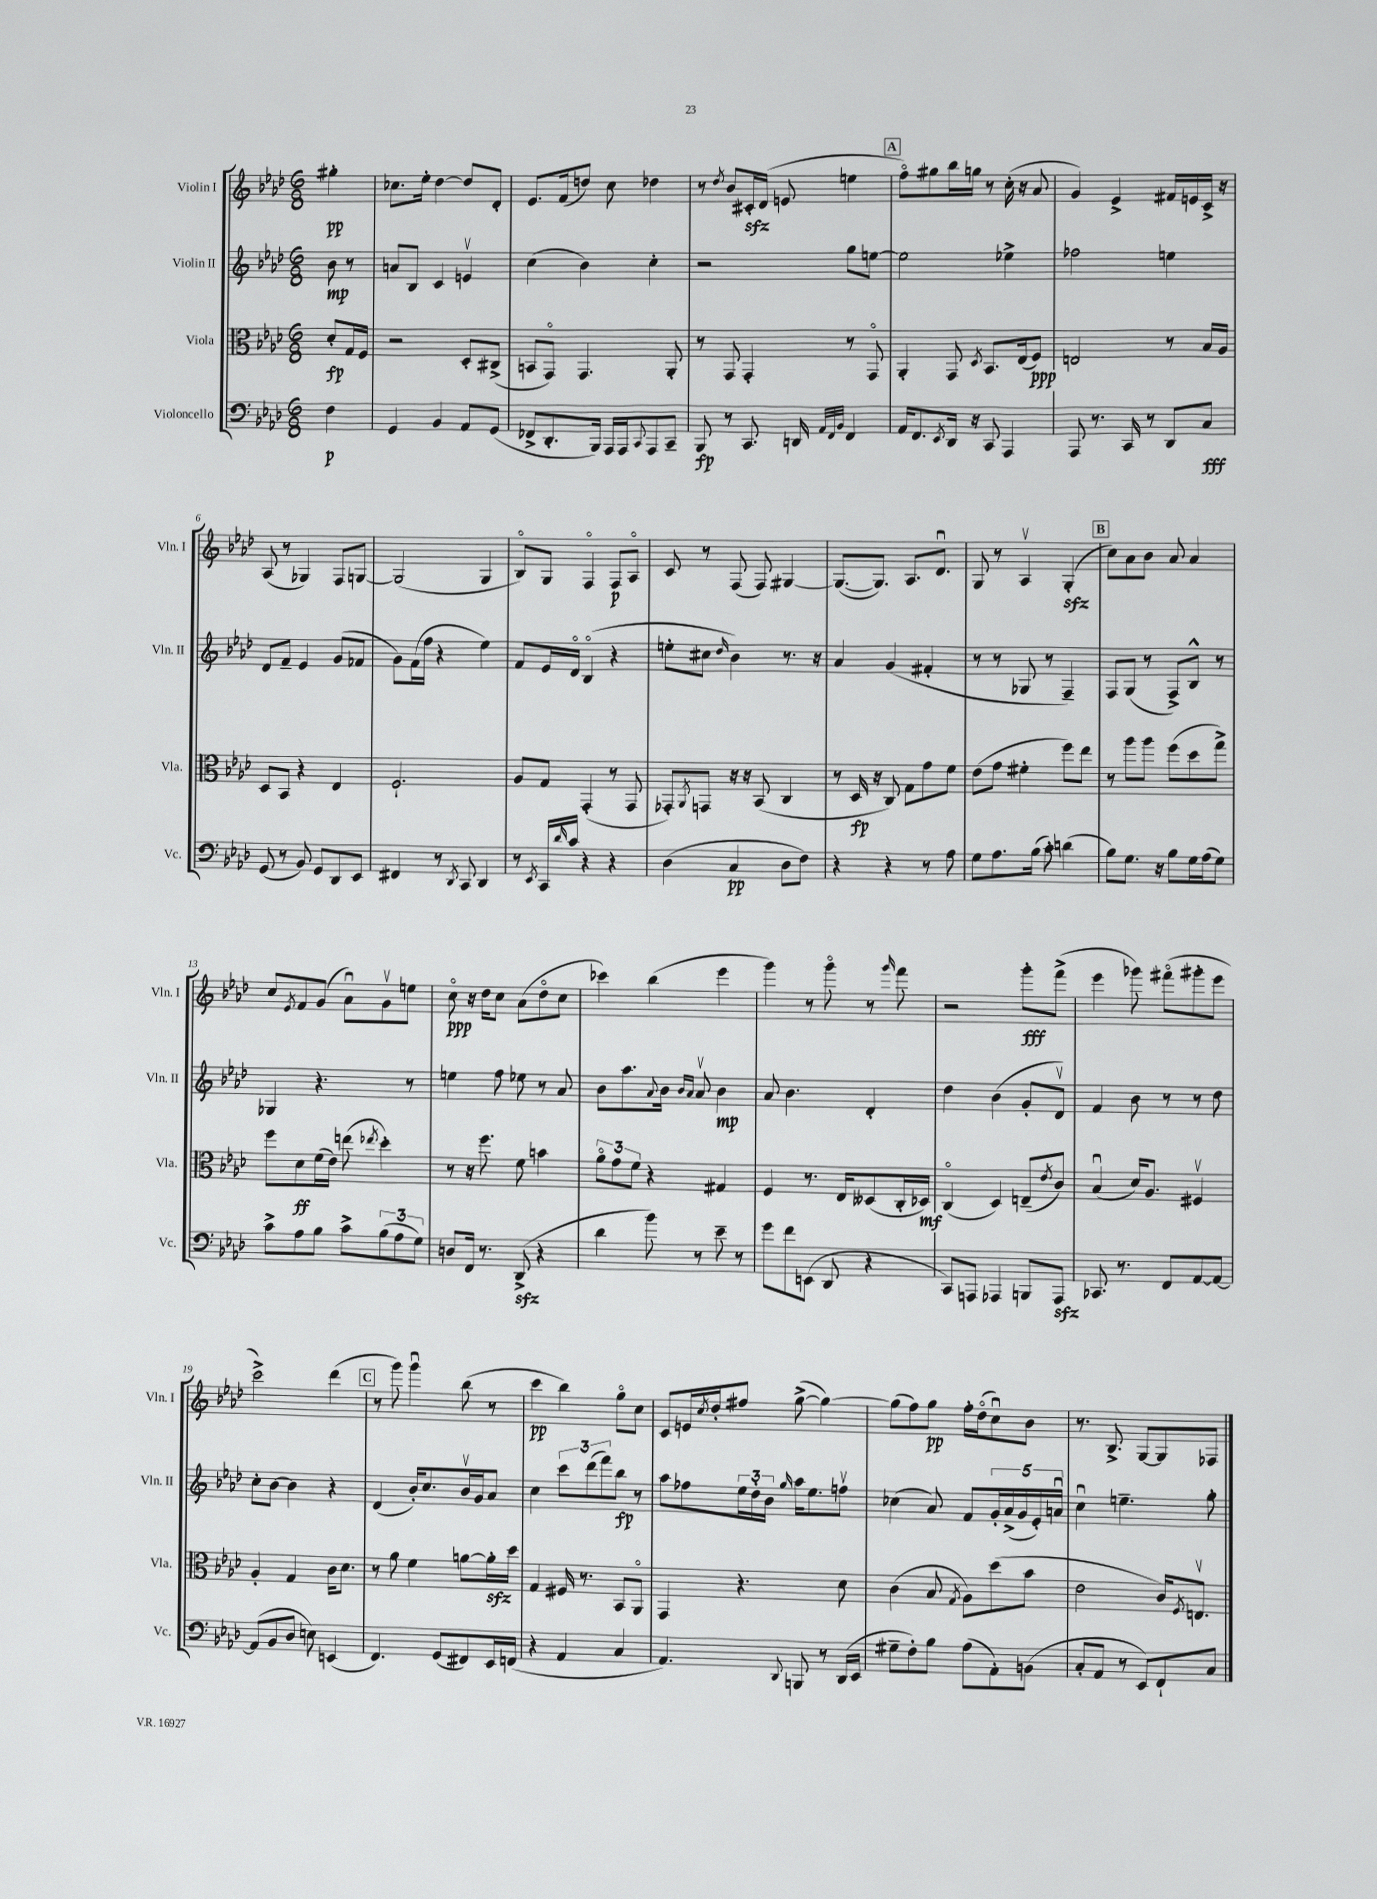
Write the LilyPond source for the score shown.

<<
\new StaffGroup <<
\new Staff = "s0" \with { instrumentName = "Violin I" shortInstrumentName = "Vln. I" } {
    \clef treble \key aes \major \numericTimeSignature \time 6/8 \partial 4
    gis''4-.\pp |
    ces''8. ees''16-. des''4~ des''8 des'8-. |
    ees'8. f'16( d''8) c''8 des''4 |
    r8 \acciaccatura { des''8 } bes'8 cis'16-.\sfz des'16( e'8 e''4 |
    \mark \markup { \box "A" } f''8\flageolet) gis''8 bes''16 g''16 r8 c''16-.( r16 aes'8 |
    g'4) ees'4-> fis'16 e'16 c'16-> r16 |
    aes8( r8 ges4) f8 g8~ |
    g2( g4 |
    bes8\flageolet) g8 f4\flageolet f8\p aes8\flageolet |
    c'8 r8 f8( f8) gis4~ |
    gis8.~( gis8.) aes8. des'8.\downbow |
    g8 r8 aes4\upbow g4-.\sfz( |
    \mark \markup { \box "B" } c''8) aes'8 bes'8 aes'8 aes'4 |
    c''8 \acciaccatura { ees'8 } f'8 g'8( aes'8\downbow) g'8\upbow e''8 |
    c''8\flageolet\ppp r16 des''16 c''8 aes'8( des''8\flageolet c''8 |
    ces'''4) bes''4( ees'''4 |
    g'''4) r8 g'''8\flageolet r8 \grace { g'''16 } f'''8 |
    r2 g'''8-.\fff f'''8->( |
    ees'''4 ges'''8) fis'''8\flageolet( gis'''8-. ees'''8 |
    c'''2->) des'''4( |
    \mark \markup { \box "C" } r8 g'''8) g'''4\downbow bes''8( r8 |
    c'''4\pp bes''4) g''8\flageolet c''8 |
    c'8 e'16 \acciaccatura { c''8 } des''16-. fis''8 g''8~->( g''4~) |
    g''8( f''8) g''8\pp f''16-. des''16\flageolet( c''8\downbow) bes'8 |
    r8. bes8.-> g8~ g8 fes8 \bar "|." |
}
\new Staff = "s1" \with { instrumentName = "Violin II" shortInstrumentName = "Vln. II" } {
    \clef treble \key aes \major \numericTimeSignature \time 6/8 \partial 4
    bes'8\mp r8 |
    a'8 bes8 c'4 e'4\upbow |
    c''4( bes'4) c''4-. |
    r2 g''8 e''8~ |
    \mark \markup { \box "A" } e''2 ees''4-> |
    fes''2 e''4 |
    des'8 f'8-- ees'4 g'8( fes'8 |
    g'8) f'16( f''16 r4 ees''4) |
    f'8 ees'16 des'16\flageolet bes4\flageolet( r4 |
    e''8-. cis''8 \grace { des''16 } bes'4) r8. r16 |
    aes'4 g'4( fis'4-. |
    r8 r8 ges8 r8 f4--) |
    \mark \markup { \box "B" } f8 g8( r8 f8->) bes8-^ r8 |
    ges4 r4. r8 |
    e''4 f''8 ees''8 r8 aes'8 |
    bes'8 aes''8. \appoggiatura { aes'8 } bes'16 \grace { bes'16 aes'16 } aes'8\upbow bes'4\mp |
    aes'8 bes'4. des'4-. |
    des''4 bes'4( g'8-. des'8\upbow) |
    f'4 bes'8 r8 r8 des''8 |
    c''8-. bes'8~ bes'4 r4 |
    \mark \markup { \box "C" } des'4( bes'16-.) c''8. bes'16\upbow g'16 aes'8 |
    c''4 \tuplet 3/2 { c'''8 des'''8( f'''8) } bes''8\fp r8 |
    aes''8 fes''8 \tuplet 3/2 { ees''16 des''16-. bes'16 } \grace { g''16 } aes''16 ees''8. f''8\upbow |
    ces''4( aes'8) f'8 \tuplet 5/4 { g'16-. aes'16->( g'16 ees'16-.) a'16\downbow } |
    c''4\downbow e''4.-- g''8-. \bar "|." |
}
\new Staff = "s2" \with { instrumentName = "Viola" shortInstrumentName = "Vla." } {
    \clef alto \key aes \major \numericTimeSignature \time 6/8 \partial 4
    des'8-.\fp g16 f16 |
    r2 des8-. cis8->( |
    b,8 g,8\flageolet) g,4. aes,8-. |
    r8 g,8 g,4-. r8 g,8\flageolet |
    \mark \markup { \box "A" } aes,4-. g,8 \acciaccatura { des8 } bes,8. ees16( f8\ppp) |
    e2 r8 bes16 aes16 |
    des8 bes,8 r4 ees4 |
    f2.-! |
    aes8 g8 g,4-.( r8 g,8 |
    ges,8-.) \acciaccatura { aes,8 } g,8 r16 r16 bes,8( c4 |
    r8 des16\fp r16 c8) g8 g'8 f'8 |
    ees'8( g'8 fis'4-. f''8) ees''8 |
    \mark \markup { \box "B" } r8 aes''8 aes''8 f''8( des''8 g''8->) |
    f''8 des'8\ff f'16( ees'16) e''8( \acciaccatura { ees''8 } des''4-.) |
    r8 r16 f''8. f'8 b'4 |
    \tuplet 3/2 { aes'8\flageolet g'8 f'8 } r4 gis4 |
    f4 r8. ees16 deses8( c16-. des16\mf) |
    c4\flageolet( des4) e8--( \acciaccatura { ees'8 } c'8) |
    bes4\downbow( des'16) aes8. fis4\upbow |
    aes4-. g4 c'16 des'8. |
    \mark \markup { \box "C" } r8 aes'8 f'4 a'8~ a'16-.\sfz des''16 |
    g4 fis16 r8. bes,8 aes,8\flageolet |
    g,4 r4. des'8 |
    c'4( bes8 \acciaccatura { g8 } aes8) des''8( bes'8 |
    ees'2 c'16) \acciaccatura { f8 } e8.\upbow \bar "|." |
}
\new Staff = "s3" \with { instrumentName = "Violoncello" shortInstrumentName = "Vc." } {
    \clef bass \key aes \major \numericTimeSignature \time 6/8 \partial 4
    f4\p |
    g,4 bes,4 aes,8 g,8( |
    fes,8-> des,8.-. bes,,16) aes,,16 aes,,16 \appoggiatura { c,8 } aes,,8 c,8-- |
    bes,,8\fp r8 c,8. d,16 \grace { aes,32 f,32 bes,32 } f,4 |
    \mark \markup { \box "A" } aes,16 f,8. \acciaccatura { ees,8 } des,16 r16 c,8 aes,,4 |
    aes,,8 r8. c,16 r8 des,8 c8\fff |
    g,8( r8 bes,8) g,8 des,8 ees,8 |
    fis,4 r8 \acciaccatura { des,8 } c,8 des,4 |
    r8 \acciaccatura { ees,8 } c,16 \grace { des'16 } c'16 r4 r4 |
    des4( c4\pp des8 f8) |
    r4 r4 r8 aes8 |
    g8 aes8. bes16( c'8-.) d'4( |
    \mark \markup { \box "B" } bes8) g8. r16 bes8 g16 aes16( g8) |
    c'8-> aes8 bes8 c'8-> \tuplet 3/2 { bes8( aes8 g8) } |
    d8 f,16 r8. des,8->\sfz( r4 |
    des'4 bes'8) r8 ees'8-- r8 |
    g'8 f'8 e,8( des,8 r4 |
    c,8) a,,8 aes,,4 b,,8 aes,,8\sfz |
    ces,8. r8. f,8 aes,8~ aes,8~ |
    aes,8( bes,8 des8 e8) e,4( |
    \mark \markup { \box "C" } f,4.) g,8( fis,8) ees,16 f,16( |
    r4 aes,4 c4 |
    aes,4.) \appoggiatura { des,8 } b,,8 r8 des,16( ees,16 |
    gis8-- f8-.) bes8 aes8( aes,8-.) b,8( |
    c8-. aes,8 r8 ees,8) f,8-! c8 \bar "|." |
}
>>
>>
